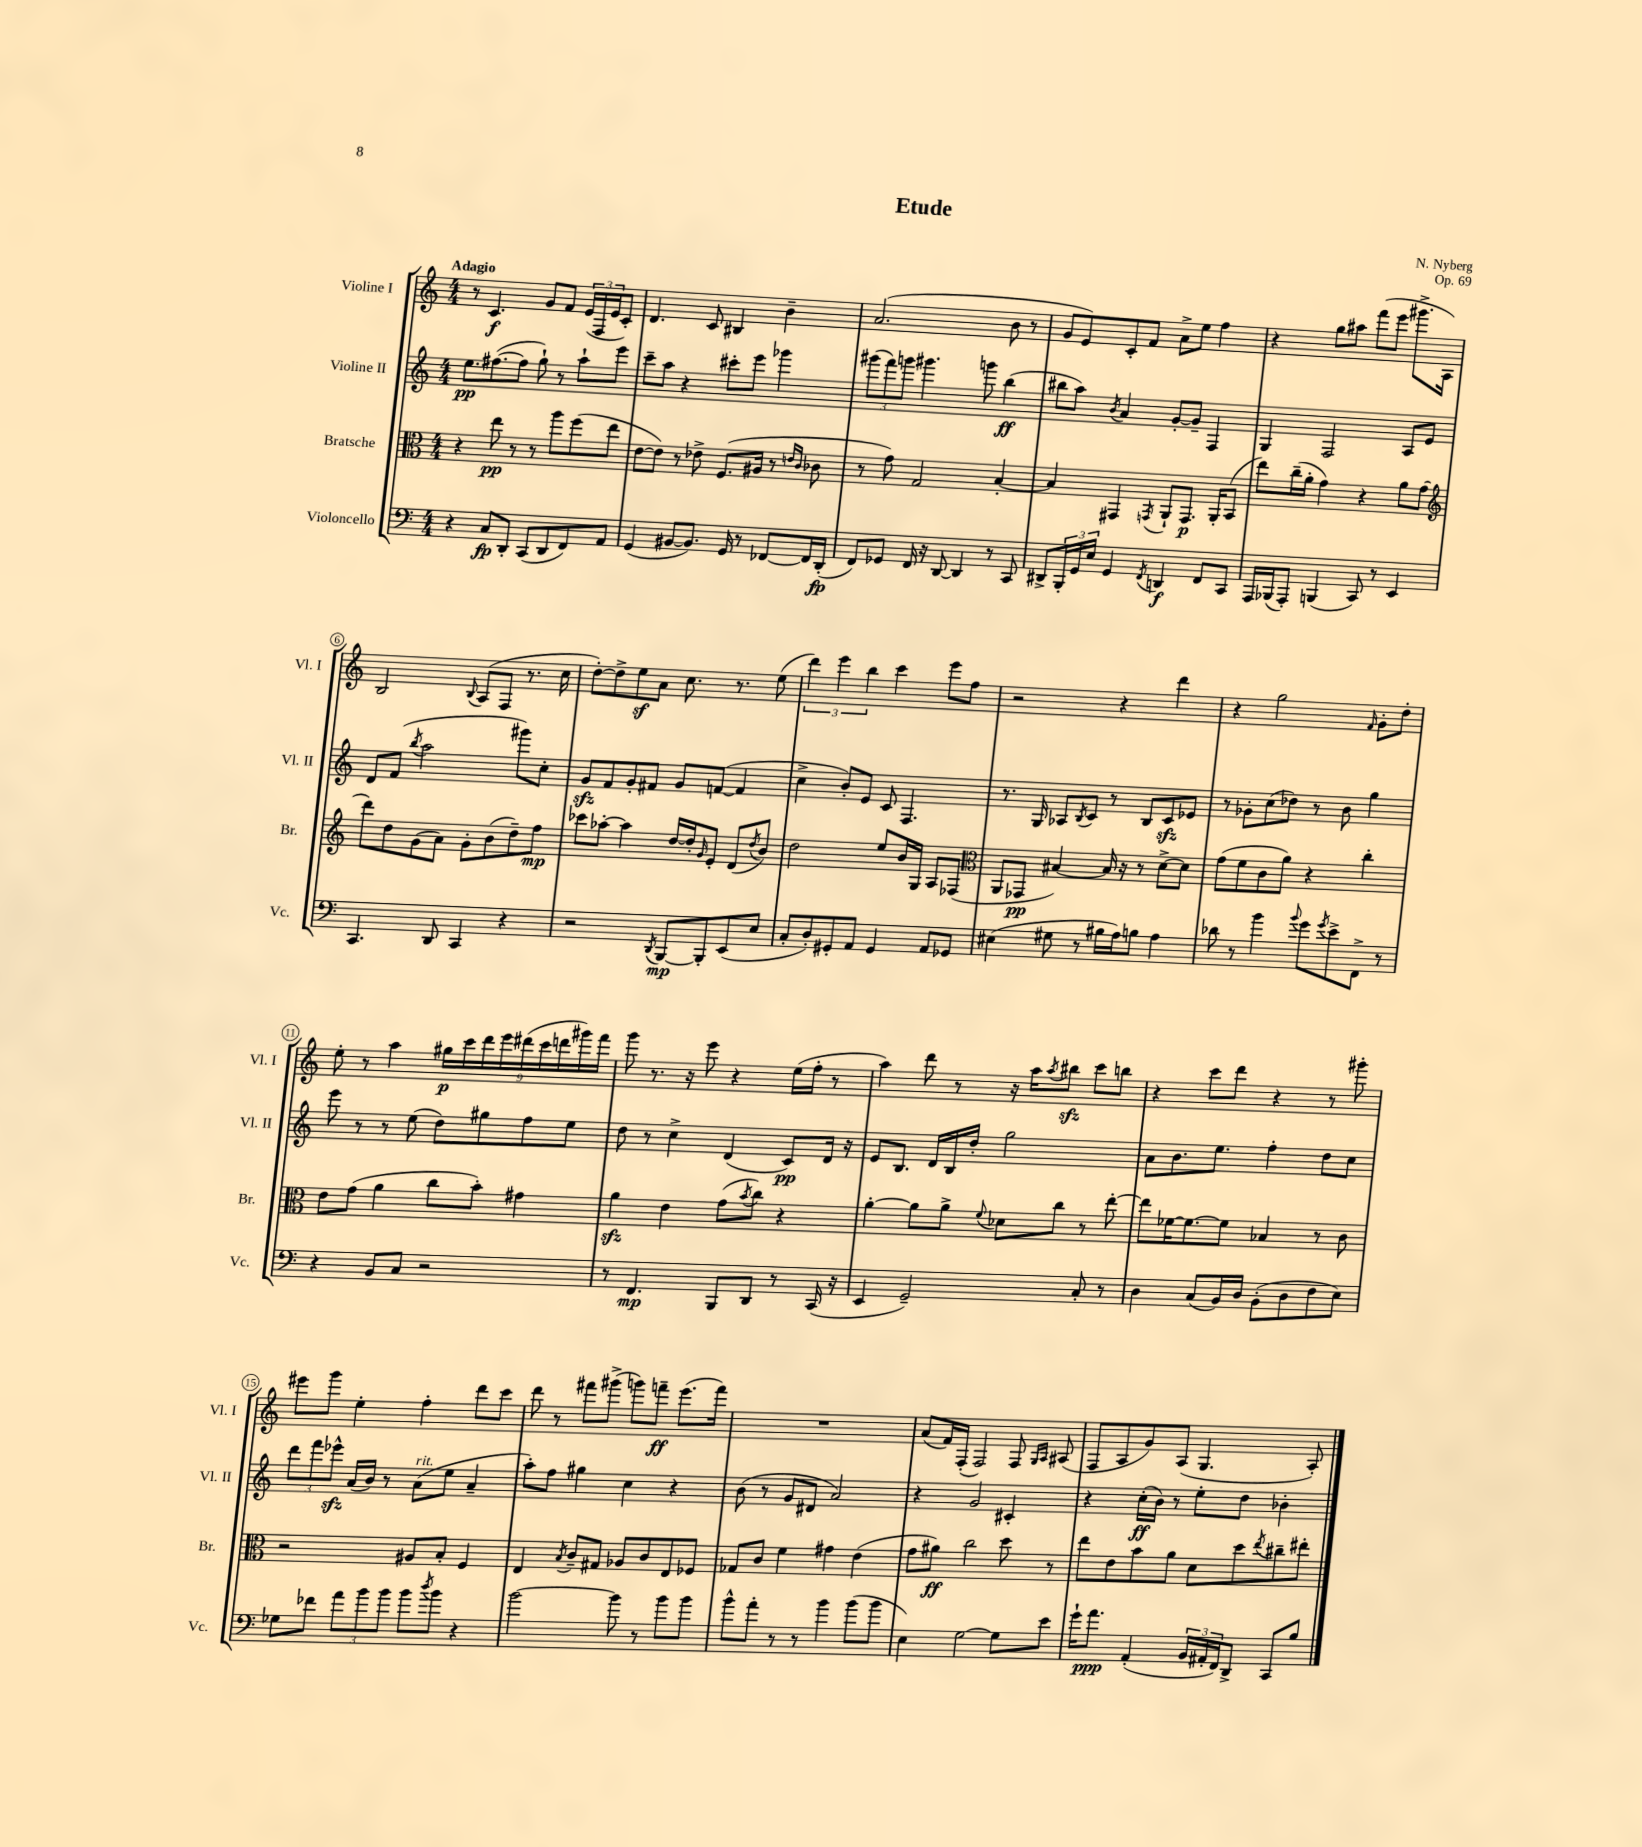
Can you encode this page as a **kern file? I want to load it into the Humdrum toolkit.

**kern	**dynam	**kern	**dynam	**kern	**dynam	**kern	**dynam
*part4	*part4	*part3	*part3	*part2	*part2	*part1	*part1
*staff4	*staff4	*staff3	*staff3	*staff2	*staff2	*staff1	*staff1
*I"Violoncello	*	*I"Bratsche	*	*I"Violine II	*	*I"Violine I	*
*I'Vc.	*	*I'Br.	*	*I'Vl. II	*	*I'Vl. I	*
*clefF4	*	*clefC3	*	*clefG2	*	*clefG2	*
*k[]	*	*k[]	*	*k[]	*	*k[]	*
*M4/4	*	*M4/4	*	*M4/4	*	*M4/4	*
=1	=1	=1	=1	=1	=1	=1	=1
!	!	!	!	!	!	!LO:TX:a:B:t=Adagio	!
4r	.	4r	.	8.ee\L	pp	8r	.
.	.	.	.	.	.	4.c/	f
.	.	.	.	([8.ff#X\	.	.	.
8C/L	fp	8ee\	pp	.	.	.	.
8DD'/J	.	8r	.	8ff#\J]	.	.	.
(8CC/L	.	8r	.	8gg`\)	.	8g/L	.
8DD/	.	8aa\L	.	8r	.	8f/J	.
8FF/)	.	(8ff\	.	8aa`\L	.	(24e/LL	.
.	.	.	.	.	.	24F/	.
.	.	.	.	.	.	24e/J	.
8AA/J	.	8ee\J	.	8eee\J	.	8c'/J)	.
=2	=2	=2	=2	=2	=2	=2	=2
(4GG/	.	[8e\L	.	8ccc~\L	.	4.d/	.
.	.	8e\J])	.	8aa\J	.	.	.
[8BB#X/L	.	8r	.	4r	.	.	.
8.BB#/J])	.	8e-X^\	.	.	.	8c/	.
.	.	(8.F/L	.	8ccc#X'\L	.	4B#X/	.
16GG/	.	.	.	.	.	.	.
8r	.	.	.	8eee\J	.	.	.
.	.	16A#X/Jk	.	.	.	.	.
[8FF-X/L	.	8r	.	4ggg-X\	.	4b~\	.
.	.	16qqen/LL	.	.	.	.	.
.	.	16qqc/JJ	.	.	.	.	.
16FF-/L]	.	8c-X\	.	.	.	.	.
(16DD'/JJ	fp	.	.	.	.	.	.
=3	=3	=3	=3	=3	=3	=3	=3
8FF/L)	.	8r	.	(12ggg#X\L	.	(2.a/	.
.	.	.	.	12fff\)	.	.	.
8GG-X/J	.	8g\)	.	.	.	.	.
.	.	.	.	12gggn\J	.	.	.
16FF/	.	2G/	.	4.ggg#X\	.	.	.
16r	.	.	.	.	.	.	.
[8DD/	.	.	.	.	.	.	.
4DD/]	.	.	.	.	.	.	.
.	.	.	.	8gggn\	.	.	.
8r	.	[4B'/	.	(4bb\	ff	8b\	.
8CC/	.	.	.	.	.	8r	.
=4	=4	=4	=4	=4	=4	=4	=4
8DD#X^/L	.	4B/]	.	8bb#X\L	.	8g/L	.
24BBB'/L	.	.	.	8aa\J)	.	8e/)	.
24GG/	.	.	.	.	.	.	.
24E/JJ	.	.	.	.	.	.	.
.	.	.	.	8qb/	.	.	.
4GG/	.	4GG#X/	.	4a/	.	8c'/	.
.	.	.	.	.	.	8f/J	.
8qFF/	.	8qGGn/	.	.	.	.	.
4DDn/	f	8AA`/L	.	[8g'/L	.	8a^\L	.
.	.	8.GG/J	p	8g~/J]	.	8ee\J	.
8FF/L	.	.	.	4F/	.	4ff\	.
.	.	16AA'/KL	.	.	.	.	.
8CC/J	.	(8BB/J	.	.	.	.	.
=5	=5	=5	=5	=5	=5	=5	=5
16AAA/LL	.	8ee\L)	.	4G/	.	4r	.
(16BBB-X/J	.	.	.	.	.	.	.
8AAA'/J)	.	(16cc~\L	.	.	.	.	.
.	.	16a'\JJ	.	.	.	.	.
(4BBBn/	.	4g\)	.	2F/	.	8gg\L	.
.	.	.	.	.	.	8aa#X\J	.
8CC/)	.	4r	.	.	.	(8fff\L	.
8r	.	.	.	.	.	8eee\J	.
4EE/	.	8a\L	.	8A/L	.	8.ggg#X^\L	.
.	.	(8g\J	.	8e/J	.	.	.
.	.	.	.	.	.	16A\Jk)	.
!!LO:LB:g=z
=6	=6	=6	=6	=6	=6	=6	=6
*	*	*clefG2	*	*	*	*	*
4.CC/	.	8ddd\L)	.	8d/L	.	2B/	.
.	.	8dd\	.	(8f/J	.	.	.
.	.	.	.	8qbb/	.	.	.
.	.	(8g\	.	2aa\	.	.	.
8DD/	.	8a\J)	.	.	.	.	.
.	.	.	.	.	.	8qqB/	.
4CC/	.	8g'\L	.	.	.	(8A/L	.
.	.	(8b\	.	.	.	8F/J	.
4r	.	8dd~\)	.	8ggg#X\L)	.	8.r	.
.	.	8ff\J	mp	8cc'\J	.	.	.
.	.	.	.	.	.	16cc\	.
=7	=7	=7	=7	=7	=7	=7	=7
2r	.	8ccc-X\L	.	8gzz/L	.	[8dd'\L)	.
.	.	[8aa-X'\J	.	8f/	.	8dd^\]	.
.	.	4aa-\]	.	8g'/	.	8eez\	.
.	.	.	.	8f#X/J	.	8a\J	.
8qDD/	.	.	.	.	.	.	.
[8BBB/L	mp	[16dd/LL	.	8g/L	.	8.cc\	.
.	.	16dd'/J]	.	.	.	.	.
.	.	16qqg/	.	.	.	.	.
8BBB'/]	.	8e'/J	.	([8fn/J	.	.	.
.	.	.	.	.	.	8.r	.
(8EE/	.	(8d/L	.	4f/]	.	.	.
.	.	8qdd/	.	.	.	.	.
8E/J	.	8b/J)	.	.	.	(8ee\	.
=8	=8	=8	=8	=8	=8	=8	=8
8C'/L	.	2dd\	.	4cc^\	.	6ddd\)	.
8D'/)	.	.	.	.	.	.	.
.	.	.	.	.	.	6eee\	.
8GG#X'/	.	.	.	8b'/L)	.	.	.
.	.	.	.	.	.	6bb\	.
8AA/J	.	.	.	8e/J	.	.	.
4GG#/	.	8ee/L	.	8c/	.	4ccc\	.
.	.	16b/L	.	4.F/	.	.	.
.	.	16G/JJ	.	.	.	.	.
8AA/L	.	8A/L	.	.	.	8eee\L	.
8GG-X/J	.	(8F-X/J	.	.	.	8ff\J	.
=9	=9	=9	=9	=9	=9	=9	=9
*	*	*clefC3	*	*	*	*	*
(4E#X\	.	8AA/L	.	8.r	.	2r	.
.	.	8GG-X/J	pp	.	.	.	.
.	.	.	.	16G/	.	.	.
8G#X\	.	[4B#X/)	.	8A-X/L	.	.	.
.	.	.	.	8qB/	.	.	.
8r	.	.	.	8c/J	.	.	.
16B#X\LL	.	16B#/]	.	8r	.	4r	.
16A\J)	.	16r	.	.	.	.	.
8Bn\J	.	8r	.	8B/L	.	.	.
4A\	.	[8d^\L	.	8czz/	.	4ddd\	.
.	.	8d\J]	.	8e-X/J	.	.	.
=10	=10	=10	=10	=10	=10	=10	=10
8d-X\	.	(8g\L	.	8r	.	4r	.
8r	.	8f\	.	8g-X'\L	.	.	.
4b\	.	8c\	.	(8cc\	.	2gg\	.
.	.	8a\J)	.	8dd-X\J)	.	.	.
8qqb/	.	.	.	.	.	.	.
8g\L	.	4r	.	8r	.	.	.
8qg/	.	.	.	.	.	.	.
8e^\	.	.	.	8b\	.	.	.
.	.	.	.	.	.	16qqf/	.
8FF^\J	.	4cc'\	.	4gg\	.	8g'\L	.
8r	.	.	.	.	.	8dd'\J	.
!!LO:LB:g=z
=11	=11	=11	=11	=11	=11	=11	=11
4r	.	8e\L	.	8eee\	.	8ee'\	.
.	.	(8g\J	.	8r	.	8r	.
8BB/L	.	4a\	.	8r	.	4aa\	.
8C/J	.	.	.	(8ee\	.	.	.
2r	.	8cc\L	.	8dd\L)	.	18gg#X\LL	p
.	.	.	.	.	.	18ccc\	.
.	.	.	.	.	.	18ddd\	.
.	.	8b'\J)	.	8gg#X\	.	.	.
.	.	.	.	.	.	18eee\	.
.	.	.	.	.	.	(18ddd#X\	.
.	.	4g#X\	.	8ff\	.	.	.
.	.	.	.	.	.	18ccc\	.
.	.	.	.	.	.	18dddn\	.
.	.	.	.	8ee\J	.	.	.
.	.	.	.	.	.	18ggg#X\)	.
.	.	.	.	.	.	18fff\JJ	.
=12	=12	=12	=12	=12	=12	=12	=12
8r	.	4azz\	.	8dd\	.	8ggg\	.
4.FF/	mp	.	.	8r	.	8.r	.
.	.	4e\	.	4cc^\	.	.	.
.	.	.	.	.	.	16r	.
.	.	.	.	.	.	8eee\	.
8BBB/L	.	(8g\L	.	(4d/	.	4r	.
.	.	8qb/	.	.	.	.	.
8DD/J	.	8cc\J)	.	.	.	.	.
8r	.	4r	.	8c/L)	pp	(16ee\LL	.
.	.	.	.	.	.	16ff'\JJ	.
(16CC/	.	.	.	16d/Jk	.	8r	.
16r	.	.	.	16r	.	.	.
=13	=13	=13	=13	=13	=13	=13	=13
4EE/	.	[4a'\	.	8e/L	.	4aa\)	.
.	.	.	.	8.B/J	.	.	.
2GG~/)	.	8a\L]	.	.	.	8ddd\	.
.	.	.	.	16d/LL	.	.	.
.	.	8a^\J	.	16B/	.	8r	.
.	.	.	.	16dd'/JJ	.	.	.
.	.	8qqf/	.	.	.	.	.
.	.	8d-X\L	.	2gg\	.	16r	.
.	.	.	.	.	.	16aa\KL	.
.	.	.	.	.	.	8qaa/	.
.	.	8cc\J	.	.	.	8bb#Xzz\J	.
8C'/	.	8r	.	.	.	8ccc\L	.
8r	.	[8ee'\	.	.	.	8bbn\J	.
=14	=14	=14	=14	=14	=14	=14	=14
4D\	.	8ee\L]	.	8a\L	.	4r	.
.	.	[16f-X\K	.	8.b\	.	.	.
.	.	8.f-\_	.	.	.	.	.
(8C/L	.	.	.	.	.	8ccc\L	.
.	.	.	.	8.ee\J	.	.	.
16BB/L)	.	8f-\J]	.	.	.	8ddd\J	.
16D/JJ	.	.	.	.	.	.	.
(8BB'\L	.	4B-X/	.	4ff'\	.	4r	.
8D\	.	.	.	.	.	.	.
8F\	.	8r	.	8dd\L	.	8r	.
8E\J)	.	8c\	.	8cc\J	.	8ggg#X'\	.
!!LO:LB:g=z
=15	=15	=15	=15	=15	=15	=15	=15
8G-X\L	.	2r	.	12ddd\L	.	8eee#X\L	.
.	.	.	.	12fff\	.	.	.
8f-X\J	.	.	.	.	.	8ggg\J	.
.	.	.	.	12eee-Xzz^^\J	.	.	.
12a\L	.	.	.	(16a/LL	.	4ee'\	.
.	.	.	.	16b/JJ)	.	.	.
12b\	.	.	.	.	.	.	.
.	.	.	.	8r	.	.	.
12b\J	.	.	.	.	.	.	.
!	!	!	!	!LO:TX:a:i:t=rit.	!	!	!
8b\L	.	8A#X/L	.	(8a\L	.	4ff'\	.
8qdd/	.	.	.	.	.	.	.
8b\J	.	8B'/J	.	8ee\J	.	.	.
4r	.	4F/	.	4a~/	.	8ddd\L	.
.	.	.	.	.	.	8ccc\J	.
=16	=16	=16	=16	=16	=16	=16	=16
[2b\	.	4E/	.	8aa'\L)	.	8ddd\	.
.	.	.	.	8ff\J	.	8r	.
.	.	8qB/	.	.	.	.	.
.	.	8c~/L	.	4gg#X\	.	8fff#X\L	.
.	.	8G#X/J	.	.	.	(8ggg#X^\J	.
8b\]	.	8A-X/L	.	4cc\	.	8gggn\L)	.
8r	.	8c/	.	.	.	8fffn~\J	ff
8b\L	.	8E/	.	4r	.	(8.eee\L	.
8b\J	.	8F-X/J	.	.	.	.	.
.	.	.	.	.	.	16fff\Jk)	.
=17	=17	=17	=17	=17	=17	=17	=17
8b^^\L	.	8G-X/L	.	(8b\	.	1r	.
8a'\J	.	8c/J	.	8r	.	.	.
8r	.	4f\	.	8g/L	.	.	.
8r	.	.	.	8d#X/J	.	.	.
4b\	.	4g#X\	.	2a/)	.	.	.
(8b\L	.	(4e\	.	.	.	.	.
8b\J	.	.	.	.	.	.	.
=18	=18	=18	=18	=18	=18	=18	=18
4E\)	.	8g\L	.	4r	.	(8a/L	.
.	.	8a#X\J)	ff	.	.	16f/L)	.
.	.	.	.	.	.	(16F'/JJ	.
[2G\	.	2cc\	.	2g/	.	2F/)	.
8G\L]	.	8dd\	.	4c#X'/	.	8F/	.
.	.	.	.	.	.	16qqG/LL	.
.	.	.	.	.	.	16qqA/JJ	.
8e\J	.	8r	.	.	.	(8A#X/	.
=19	=19	=19	=19	=19	=19	=19	=19
16g`\KL	.	8ee\L	.	4r	.	8F/L	.
8.a\J	ppp	.	.	.	.	.	.
.	.	8e\	.	.	.	8A/	.
(4AA'/	.	8b\	.	(16cc'\LL	ff	8g/)	.
.	.	.	.	16b\JJ)	.	.	.
.	.	8a\J	.	8r	.	(8A/J	.
24BB/LL	.	8d\L	.	8ee'\L	.	4.G/	.
24AA#X'/	.	.	.	.	.	.	.
24FF/J)	.	.	.	.	.	.	.
8DD^/J	.	8dd\	.	8dd\J	.	.	.
.	.	8qee/	.	.	.	.	.
8CC/L	.	8cc#X~\	.	4b-X'\	.	.	.
8B/J	.	8ee#X'\J	.	.	.	8A'/)	.
==	==	==	==	==	==	==	==
*-	*-	*-	*-	*-	*-	*-	*-
